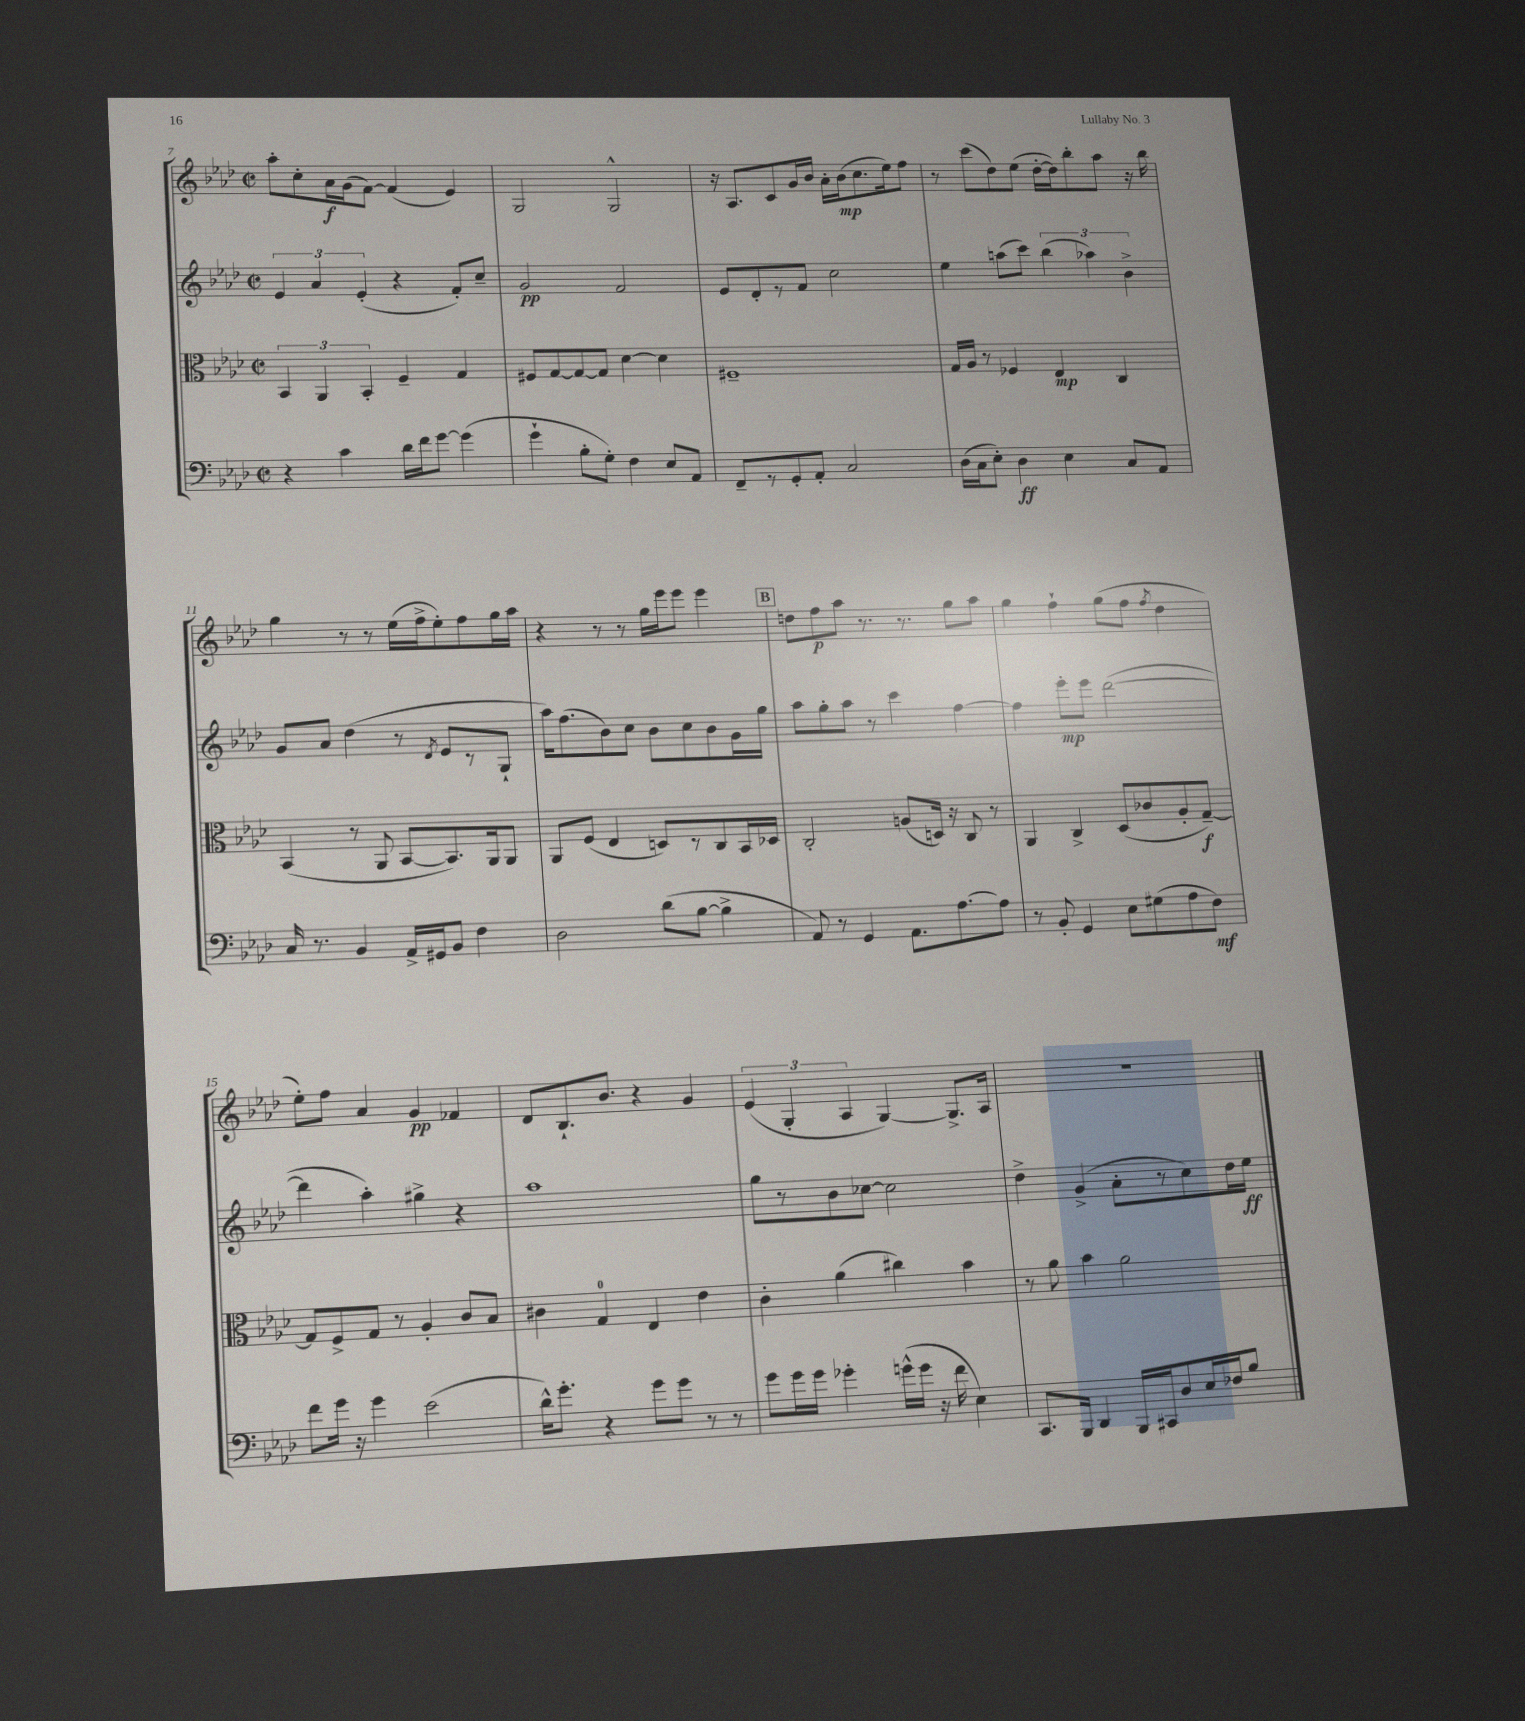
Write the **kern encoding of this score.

**kern	**kern	**kern	**kern
*staff4	*staff3	*staff2	*staff1
*clefF4	*clefC3	*clefG2	*clefG2
*k[b-e-a-d-]	*k[b-e-a-d-]	*k[b-e-a-d-]	*k[b-e-a-d-]
*M2/2	*M2/2	*M2/2	*M2/2
*met(c|)	*met(c|)	*met(c|)	*met(c|)
4r	6BB-/	6e-/	8aa-'\L
.	.	.	8cc'\
.	6AA-/	6a-/	.
4c\	.	.	16a-\L
.	.	.	(16g\J
.	6BB-'/	(6e-'/	.
.	.	.	[8f\J)
16d-\LL	4F~/	4r	(4f/]
16f\J	.	.	.
[8g\J	.	.	.
(4g\]	4G/	8f'/L)	4e-/)
.	.	8cc~/J	.
=	=	=	=
4g`\	8F#/L	2g/	2G/
.	[8G/	.	.
8B-'\L	8G/_	.	.
8G'\J)	8G/]J	.	.
4F\	[4d-\	2f/	2G^^/
8E-/L	4d-\]	.	.
8AA-/J	.	.	.
=	=	=	=
8FF~/L	1F#~	8e-/L	16r
.	.	.	8.A-/L
8r	.	8d-'/	.
8GG'/	.	8r	8c/
8AA-'/J	.	8f/J	16g/L
.	.	.	16b-/JJ
2C/	.	2cc\	16a-'\LL
.	.	.	(16b-\J
.	.	.	8.cc\
.	.	.	16ee-\k)
.	.	.	8ff\J
=	=	=	=
(16D-\LL	16G/LL	4ee-\	8r
16C\J	16A-/JJ	.	.
8E-'\J)	8r	.	(8ccc\L
4D-\	4F-/	(8aa\L	8dd-\)
.	.	8ccc\J)	(8ee-\J
4E-\	4E-/	(6bb-\	[16dd-'\LL
.	.	.	16dd-\]J)
.	.	.	8bb-'\
.	.	6aa-\)	.
8C/L	4C/	.	8aa-\J
.	.	6b-^\	.
8AA-/J	.	.	16r
.	.	.	16bb-\
=	=	=	=
16C/	(4BB-/	8g/L	4gg\
8.r	.	.	.
.	.	8a-/J	.
4BB-/	8r	(4dd-\	8r
.	8AA-/	.	8r
16AA-^/LL	[8BB-/L	8r	(16ee-\LL
16GG#/J	.	.	16ff^\J
.	.	8qd-/	.
8BB-/J	8.BB-/])	8e-/L	8ee-'\)
4F\	.	8r	8ff\
.	16AA-/k	.	.
.	8AA-/J	8G`/J	16gg\L
.	.	.	16aa-\JJ
=	=	=	=
2D-\	8AA-/L	16aa-\LK)	4r
.	.	(8.ff\	.
.	(8F/J	.	.
.	4E-/	8b-\)	8r
.	.	8cc\J	8r
(8d-\L	8D/L)	8b-\L	16gg\LL
.	.	.	16eee-\J
[8B-\J	8r	8cc\	8eee-\J
4B-^\]	8C/	8b-\	4eee-\
.	16BB-/L	16g\L	.
.	16D-/JJ	16gg\JJ	.
=	=	=	=
8AA-/)	2C'/	8aa-\L	8dd\L
8r	.	8gg'\	8ff\
4GG/	.	8aa-\J	8aa-\J
.	.	8r	8.r
8.AA-\L	(8A/L	4ccc\	.
.	.	.	8.r
.	16D/Jk)	.	.
[8.A-\	16r	.	.
.	8C/	[4ff\	8gg\L
8A-\]J	8r	.	8aa-\J
=	=	=	=
8r	4AA-/	4ff\]	4gg\
8BB-'/	.	.	.
4GG/	4C^/	8eee-'\L	4ff`\
.	.	8eee-\J	.
8E-\L	(8D-/L	([2ddd-\	(8gg\L
(8G#\	8c-/	.	8ff\J
.	.	.	8qff/
8A-\	8A-'/	.	4dd-\
8F\J)	[8G~/J)	.	.
=	=	=	=
8f\L	8G/]L	4ddd-\]	8ee-'\L)
16g\Jk	8F^/	.	8ff\J
16r	.	.	.
4g\	8G/J	4aa-'\)	4a-/
.	8r	.	.
(2e-\	4A-'/	4gg#^\	4g/
.	8c/L	4r	4f-/
.	8B-/J	.	.
=	=	=	=
16d-^^\LK)	4c#\	1aa-	8d-/L
8.g'\J	.	.	.
.	.	.	8.B-`/
4r	4G/	.	.
.	.	.	8.b-/J
8g\L	4E-/	.	4r
8g\J	.	.	.
8r	4e-\	.	4g/
8r	.	.	.
=	=	=	=
8g\L	4c'\	8gg\L	(6e-/
16g\L	.	8r	.
.	.	.	6G'/
16g\JJ	.	.	.
4g-'\	(4a-\	8b-\	.
.	.	.	6A-/
.	.	[8cc-\J	.
(16g^^\LL	4cc#\)	2cc-\]	[4G/)
16g\JJ	.	.	.
16r	.	.	.
16f\	.	.	.
4E-\)	4b-\	.	8.G^/]L
.	.	.	16A-/Jk
=	=	=	=
8.CC/L	8r	4dd-^\	1r
.	8a-\	.	.
16BBB-/Jk	.	.	.
4DD-/	4b-\	(4g^/	.
16BBB-/LL	2a-\	8a-'\L	.
16CC#/J	.	.	.
8D-/	.	8r	.
16E-/L	.	8cc\)	.
16F-/J	.	.	.
8B-/J	.	16dd-\L	.
.	.	16ee-\JJ	.
==	==	==	==
*-	*-	*-	*-
